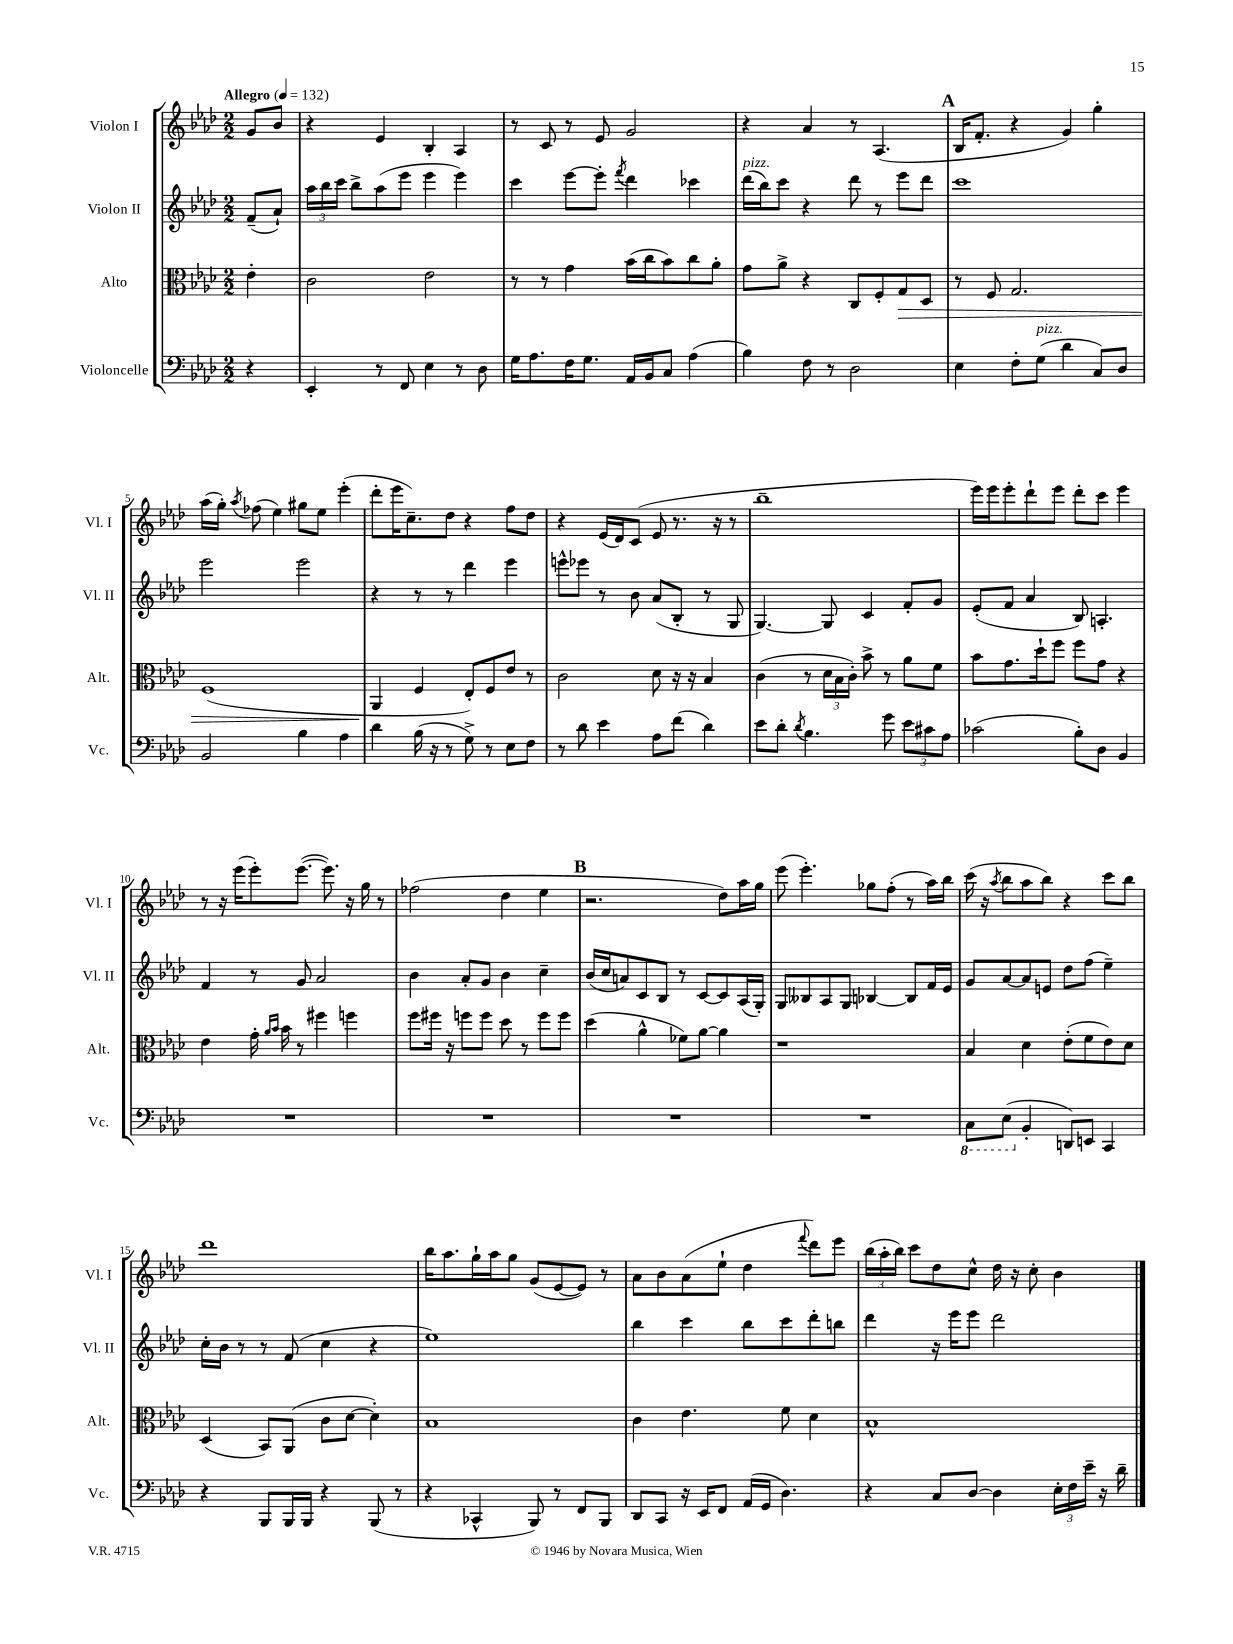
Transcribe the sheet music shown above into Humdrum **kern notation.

**kern	**kern	**kern	**kern
*staff4	*staff3	*staff2	*staff1
*clefF4	*clefC3	*clefG2	*clefG2
*k[b-e-a-d-]	*k[b-e-a-d-]	*k[b-e-a-d-]	*k[b-e-a-d-]
*M2/2	*M2/2	*M2/2	*M2/2
*MM132	*MM132	*MM132	*MM132
4r	4e-'\	(8f~/L	8g/L
.	.	8a-`/J)	8b-/J
=	=	=	=
4EE-'/	2c\	24aa-\LL	4r
.	.	24bb-\	.
.	.	24ccc\JJ	.
.	.	8bb-^\L	.
8r	.	(8aa-\	4e-/
8FF/	.	8eee-\J	.
4E-\	2e-\	4eee-\	4B-'/
8r	.	4eee-\)	4A-/
8D-\	.	.	.
=	=	=	=
16G\LK	8r	4ccc\	8r
8.A-\	.	.	.
.	8r	.	8c/
16F\K	4g\	[8eee-\L	8r
8.G\J	.	.	.
.	.	8eee-'\]J	8e-/
.	.	8qfff/	.
16AA-/LL	(16b-\LL	4ddd-\	2g/
16BB-/J	16cc\J	.	.
8C/J	8b-\)	.	.
(4A-\	8cc\	4ccc-\	.
.	8a-'\J	.	.
=	=	=	=
4B-\)	8g\L	(16ddd-\LL	4r
.	.	16bb-\J)	.
.	8a-^\J	8ccc\J	.
8F\	4r	4r	4a-/
8r	.	.	.
2D-\	8C/L	8ddd-\	8r
.	8F'/	8r	(4.A-/
.	8G/	8eee-\L	.
.	8D-/J	8ddd-\J	.
=	=	=	=
4E-\	8r	1ccc	16B-/LK
.	.	.	8.f'/J
.	8F/	.	.
8F'\L	2.G/	.	4r
(8G\J	.	.	.
4d-\	.	.	4g/)
8C/L)	.	.	4gg'\
8D-/J	.	.	.
=	=	=	=
2BB-/	(1F	2eee-\	(16aa-\LL
.	.	.	16gg'\JJ)
.	.	.	8qaa-/
.	.	.	(8ff-\
.	.	.	4ee-\)
4B-\	.	2eee-\	8gg#\L
.	.	.	8ee-\J
4A-\	.	.	(4eee-'\
=	=	=	=
4d-\	4AA-/	4r	8ddd-'\L
.	.	.	16eee-\K
.	.	.	8.cc~\)
(16B-\	4F/	8r	.
16r	.	.	.
8r	.	8r	8dd-\J
8G^\)	8E-'/L)	4ddd-\	4r
8r	8F/	.	.
8E-\L	8e-/J	4eee-\	8ff\L
8F\J	8r	.	8dd-\J
=	=	=	=
8r	2c\	8eee^^\L	4r
8d-\	.	8eee-\J	.
4e-\	.	8r	(16e-/LL
.	.	.	16d-/J)
.	.	8b-\	(8c/J
8A-\L	8d-\	(8a-/L	8e-/
(8f\J	16r	8B-'/J	8.r
.	16r	.	.
4d-\)	4B-/	8r	.
.	.	.	16r
.	.	8G/	8r
=	=	=	=
8e-\L	(4c\	[4.G/)	1bb-~
8d-'\J	.	.	.
8qd-/	.	.	.
4.B-\	8r	.	.
.	24d-\LL	8G/]	.
.	24B-\	.	.
.	24c'\JJ)	.	.
.	8b-^\	4c/	.
8g\	8r	.	.
12e-\L	8a-\L	8f'/L	.
12c#\	.	.	.
.	8f\J	8g/J	.
12A-\J	.	.	.
=	=	=	=
(2c-\	8b-\L	(8e-'/L	16eee-\LL)
.	.	.	16eee-\J
.	8.g\	8f/J	8eee-'\
.	.	4a-/	8ddd-`\
.	16dd-`\k	.	.
.	8ff\J	.	8eee-\J
8B-'\L)	8ff\L	8B-/)	8ddd-'\L
8D-\J	8g\J	4.A'/	8ccc\J
4BB-/	4r	.	4eee-\
=	=	=	=
1r	4e-\	4f/	8r
.	.	.	16r
.	.	.	(16eee-\LK
.	16g'\	8r	8eee-'\)
.	16qqa-/LL	.	.
.	16qqb-/JJ	.	.
.	16b-\	.	.
.	8r	8g/	([8.eee-\J
.	4ff#\	2a-/	.
.	.	.	8.eee-\])
.	4ff\	.	16r
.	.	.	16gg\
.	.	.	8r
=	=	=	=
1r	8ff\L	4b-\	(2ff-\
.	16ff#\Jk	.	.
.	16r	.	.
.	8ff\L	8a-'/L	.
.	8ff\J	8g/J	.
.	8dd-\	4b-\	4dd-\
.	8r	.	.
.	8ff\L	4cc~\	4ee-\
.	8ff\J	.	.
=	=	=	=
1r	(4dd-\	(16b-/LL	2.r
.	.	16cc/J	.
.	.	8a/)	.
.	4a-^^\	8c/	.
.	.	8B-/J	.
.	8f-\L)	8r	.
.	[8a-\J	[8c/L	.
.	4a-\]	8c/]	8dd-\L)
.	.	(16A-/L	16aa-\L
.	.	16G'/JJ)	16gg\JJ
=	=	=	=
1r	1r	8G/L	(8eee-\
.	.	8B--/	4.eee-'\)
.	.	8A-/	.
.	.	8G/J	.
.	.	[4B-/	8gg-\L
.	.	.	(8ff'\J
.	.	8B-/]L	8r
.	.	16f/L	16aa-\LL)
.	.	16e-/JJ	16bb-\JJ
=	=	=	=
8CC\L	4B-/	8g/L	(16ccc\
.	.	.	16r
.	.	.	8qaa-/
(8EE-\J	.	[8a-/	8bb-\L
4BB-'/	4d-\	8a-/]	8aa-\
.	.	8e/J	8bb-\J)
8DD/L)	(8e-'\L	8dd-\L	4r
8EE/J	8f\	(8ff\J	.
4CC/	8e-\)	4ee-~\)	8ccc\L
.	8d-\J	.	8bb-\J
=	=	=	=
4r	(4D-/	16cc'\LL	1ddd-
.	.	16b-\JJ	.
.	.	8r	.
8BBB-/L	8BB-/L)	8r	.
16BBB-/L	(8AA-/J	(8f/	.
16BBB-/JJ	.	.	.
4r	8c\L	4cc\	.
.	[8d-\J	.	.
(8BBB-/	4d-'\])	4r	.
8r	.	.	.
=	=	=	=
4r	1B-	1ee-)	16bb-\LK
.	.	.	8.aa-\
4CC-^^/	.	.	16gg`\L
.	.	.	16aa-\J
.	.	.	8gg\J
8BBB-/)	.	.	(8g/L
8r	.	.	[8e-/
8FF/L	.	.	8e-/]J)
8BBB-/J	.	.	8r
=	=	=	=
8DD-/L	4c\	4bb-\	8a-\L
8CC/J	.	.	8b-\
16r	4.e-\	4ccc\	(8a-\
16EE-/LK	.	.	.
8FF/J	.	.	8ee-`\J
(16AA-/LL	.	8bb-\L	4dd-\
16GG/JJ	.	.	.
4.D-\)	8f\	8ccc\	.
.	.	.	8qqfff/
.	4d-\	8ddd-'\	8ddd-\L)
.	.	8bb\J	8eee-\J
=	=	=	=
4r	1B-^^	4ddd-\	(24bb-\LL
.	.	.	24aa-'\
.	.	.	24bb-\JJ)
.	.	.	8ccc\L
8C/L	.	16r	8dd-\
.	.	16eee-\LK	.
[8D-/J	.	8eee-\J	8cc^^\J
4D-\]	.	2ddd-\	16dd-\
.	.	.	16r
.	.	.	8cc'\
24E-'\LL	.	.	4b-\
24F\	.	.	.
24e-~\JJ	.	.	.
16r	.	.	.
16d-~\	.	.	.
==	==	==	==
*-	*-	*-	*-
